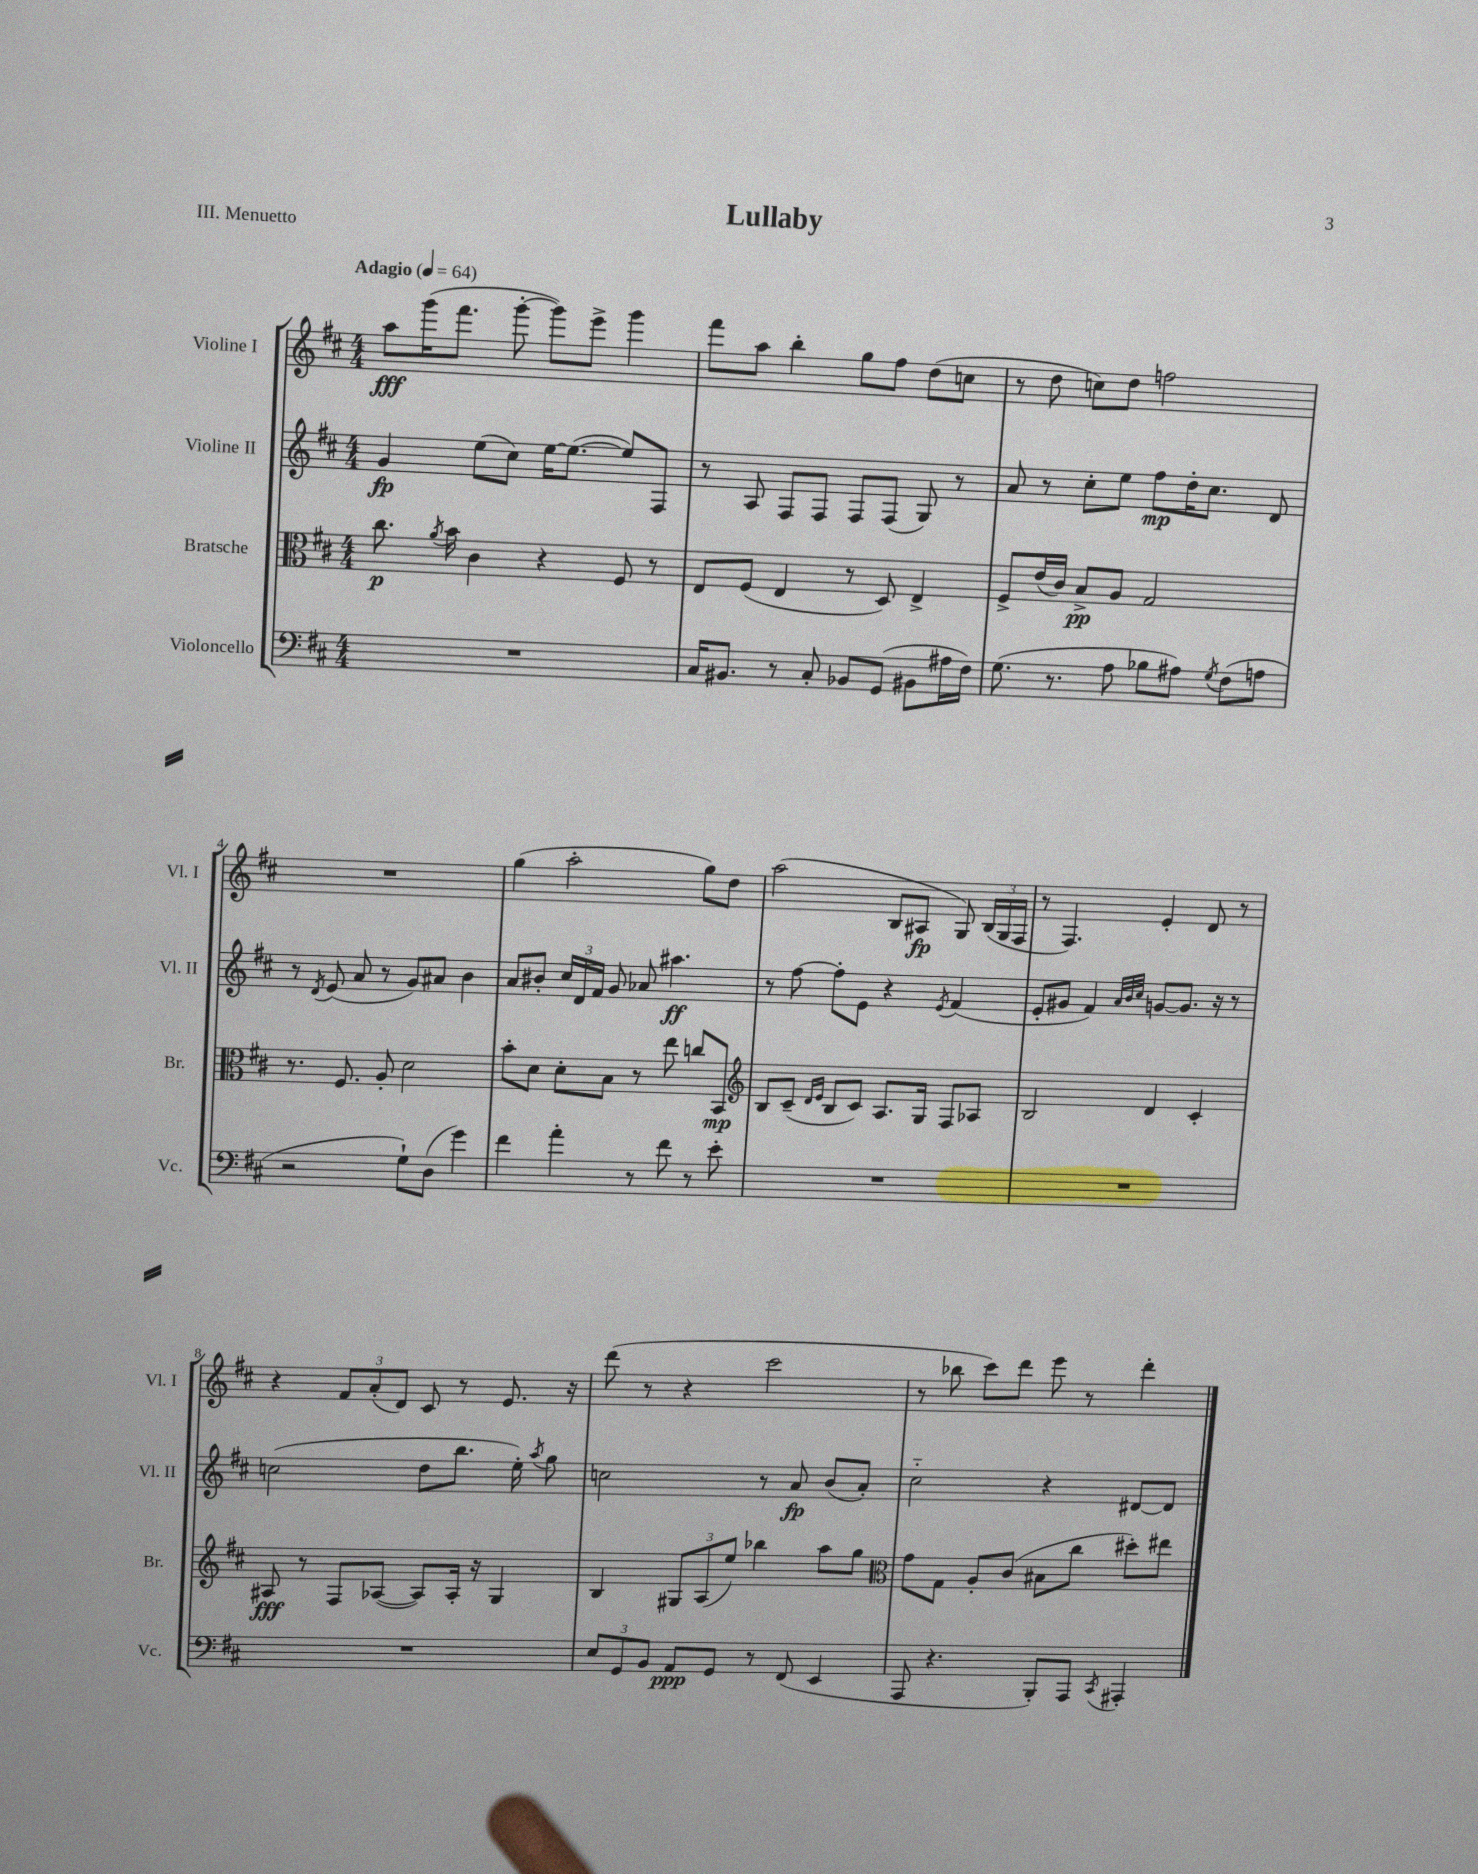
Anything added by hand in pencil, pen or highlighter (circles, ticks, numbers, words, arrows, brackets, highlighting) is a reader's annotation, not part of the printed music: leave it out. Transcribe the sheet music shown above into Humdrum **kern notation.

**kern	**dynam	**kern	**dynam	**kern	**dynam	**kern	**dynam
*part4	*part4	*part3	*part3	*part2	*part2	*part1	*part1
*staff4	*staff4	*staff3	*staff3	*staff2	*staff2	*staff1	*staff1
*I"Violoncello	*	*I"Bratsche	*	*I"Violine II	*	*I"Violine I	*
*I'Vc.	*	*I'Br.	*	*I'Vl. II	*	*I'Vl. I	*
*clefF4	*	*clefC3	*	*clefG2	*	*clefG2	*
*k[f#c#]	*	*k[f#c#]	*	*k[f#c#]	*	*k[f#c#]	*
*M4/4	*	*M4/4	*	*M4/4	*	*M4/4	*
*MM64	*	*MM64	*	*MM64	*	*MM64	*
=1	=1	=1	=1	=1	=1	=1	=1
!	!	!	!	!	!	!LO:TX:a:B:t=Adagio	!
1r	.	8.cc#\	p	4g/	fp	8aa\L	fff
.	.	.	.	.	.	(16ggg\K	.
.	.	8qa/	.	.	.	.	.
.	.	16b\	.	.	.	8.fff#\J	.
.	.	4c#\	.	(8ee\L	.	.	.
.	.	.	.	8cc#\J)	.	[8ggg'\	.
.	.	4r	.	[16ee\KL	.	8ggg\L])	.
.	.	.	.	(8.ee\J_	.	.	.
.	.	.	.	.	.	8eee^\J	.
.	.	8F#/	.	8ee/L])	.	4ggg\	.
.	.	8r	.	8F#/J	.	.	.
=2	=2	=2	=2	=2	=2	=2	=2
16C#/KL	.	8E/L	.	8r	.	8fff#\L	.
8.BB#X/J	.	.	.	.	.	.	.
.	.	(8F#/J	.	8A/	.	8aa\J	.
8r	.	4E/	.	8F#/L	.	4bb'\	.
8C#'/	.	.	.	8F#/J	.	.	.
8BB-X/L	.	8r	.	8F#/L	.	8gg\L	.
(8GG/J	.	8D/)	.	(8F#/J	.	8ff#\J	.
8BB#X\L	.	4E^/	.	8G/)	.	(8dd\L	.
16A#X\L	.	.	.	8r	.	8ccn\J	.
16F#\JJ)	.	.	.	.	.	.	.
=3	=3	=3	=3	=3	=3	=3	=3
(8.G\	.	8F#^/L	.	8a/	.	8r	.
.	.	(16e/L	.	8r	.	8dd\	.
8.r	.	16c#/JJ)	.	.	.	.	.
.	.	8B^/L	pp	8cc#'\L	.	8ccn\L)	.
8A\	.	8A/J	.	8ee\J	.	8dd\J	.
8B-X\L	.	2G/	.	8ff#\L	mp	2ffn\	.
8A#X\J)	.	.	.	16dd'\K	.	.	.
.	.	.	.	8.cc#\J	.	.	.
8qG/	.	.	.	.	.	.	.
(8F#\L	.	.	.	.	.	.	.
8An\J	.	.	.	8d/	.	.	.
!!LO:LB:g=z
=4	=4	=4	=4	=4	=4	=4	=4
2r	.	8.r	.	8r	.	1r	.
.	.	.	.	8qd/	.	.	.
.	.	.	.	(8e/	.	.	.
.	.	8.F#/	.	.	.	.	.
.	.	.	.	8a/	.	.	.
.	.	8A'/	.	8r	.	.	.
8G`\L)	.	2d\	.	8g/L)	.	.	.
(8D\J	.	.	.	8a#X/J	.	.	.
4g\)	.	.	.	4b\	.	.	.
=5	=5	=5	=5	=5	=5	=5	=5
4f#\	.	8b'\L	.	8a/L	.	(4gg\	.
.	.	8d\J	.	8b#X'/J	.	.	.
4a'\	.	8d'\L	.	24cc#/LL	.	2aa'\	.
.	.	.	.	24d/	.	.	.
.	.	.	.	24f#/JJ	.	.	.
.	.	8B\J	.	8g/	.	.	.
8r	.	8r	.	8a-X/	.	.	.
8f#\	.	8ee\	.	4.aa#X\	ff	.	.
8r	.	8ccn/L	.	.	.	8gg\L)	.
8e'\	.	8BB/J	mp	.	.	8dd\J	.
=6	=6	=6	=6	=6	=6	=6	=6
*	*	*clefG2	*	*	*	*	*
1r	.	8B/L	.	8r	.	(2aa\	.
.	.	(8c#~/J	.	[8ff#\	.	.	.
.	.	16qqd/LL	.	.	.	.	.
.	.	16qqe/JJ	.	.	.	.	.
.	.	8B/L	.	8ff#'\L]	.	.	.
.	.	8c#/J)	.	8e\J	.	.	.
.	.	8.A/L	.	4r	.	8B/L	.
.	.	.	.	.	.	8A#X/J	fp
.	.	16G/Jk	.	.	.	.	.
.	.	.	.	8qe/	.	.	.
.	.	8F#/L	.	(4f#/	.	8G/)	.
.	.	8A-X/J	.	.	.	(24B/LL	.
.	.	.	.	.	.	24G/	.
.	.	.	.	.	.	24F#/JJ	.
=7	=7	=7	=7	=7	=7	=7	=7
1r	.	2B/	.	8e'/L	.	8r	.
.	.	.	.	8g#X/J	.	4.F#/)	.
.	.	.	.	4f#/)	.	.	.
.	.	.	.	32qqa/LLL	.	.	.
.	.	.	.	32qqb/	.	.	.
.	.	.	.	32qqcc#/JJJ	.	.	.
.	.	4d/	.	[8gn/L	.	4e'/	.
.	.	.	.	8.g/J]	.	.	.
.	.	4c#'/	.	.	.	8d/	.
.	.	.	.	16r	.	.	.
.	.	.	.	8r	.	8r	.
!!LO:LB:g=z
=8	=8	=8	=8	=8	=8	=8	=8
1r	.	8A#X/	fff	(2ccn\	.	4r	.
.	.	8r	.	.	.	.	.
.	.	8F#/L	.	.	.	12f#/L	.
.	.	.	.	.	.	(12a'/	.
.	.	([8A-X/J	.	.	.	.	.
.	.	.	.	.	.	12d/J)	.
.	.	8A-/L])	.	8dd\L	.	8c#/	.
.	.	16A-'/Jk	.	8.bb\J	.	8r	.
.	.	16r	.	.	.	.	.
.	.	4G/	.	.	.	8.e/	.
.	.	.	.	16ee'\)	.	.	.
.	.	.	.	8qaa/	.	.	.
.	.	.	.	8gg\	.	.	.
.	.	.	.	.	.	16r	.
=9	=9	=9	=9	=9	=9	=9	=9
12E/L	.	4B/	.	2ccn\	.	(8ddd\	.
12GG/	.	.	.	.	.	.	.
.	.	.	.	.	.	8r	.
12BB/J	.	.	.	.	.	.	.
8AA/L	ppp	12G#X/L	.	.	.	4r	.
.	.	(12A/	.	.	.	.	.
8GG/J	.	.	.	.	.	.	.
.	.	12ee/J)	.	.	.	.	.
8r	.	4bb-X\	.	8r	.	2ccc#\	.
(8FF#/	.	.	.	8a/	fp	.	.
4EE/	.	8aa\L	.	(8b/L	.	.	.
.	.	8gg\J	.	8a'/J)	.	.	.
=10	=10	=10	=10	=10	=10	=10	=10
*	*	*clefC3	*	*	*	*	*
8AAA/	.	8g\L	.	2cc#\	.	8r	.
4.r	.	8G\J	.	.	.	8bb-X\	.
.	.	8A'/L	.	.	.	8ccc#\L)	.
.	.	(8c#/J	.	.	.	8ddd\J	.
8BBB'/L)	.	8B#X\L	.	4r	.	8eee\	.
8AAA/J	.	8cc#\J	.	.	.	8r	.
8qCC#/	.	.	.	.	.	.	.
4AAA#X'/	.	8dd#X'\L)	.	[8d#X/L	.	4ddd'\	.
.	.	8ee#X\J	.	8d#/J]	.	.	.
==	==	==	==	==	==	==	==
*-	*-	*-	*-	*-	*-	*-	*-
